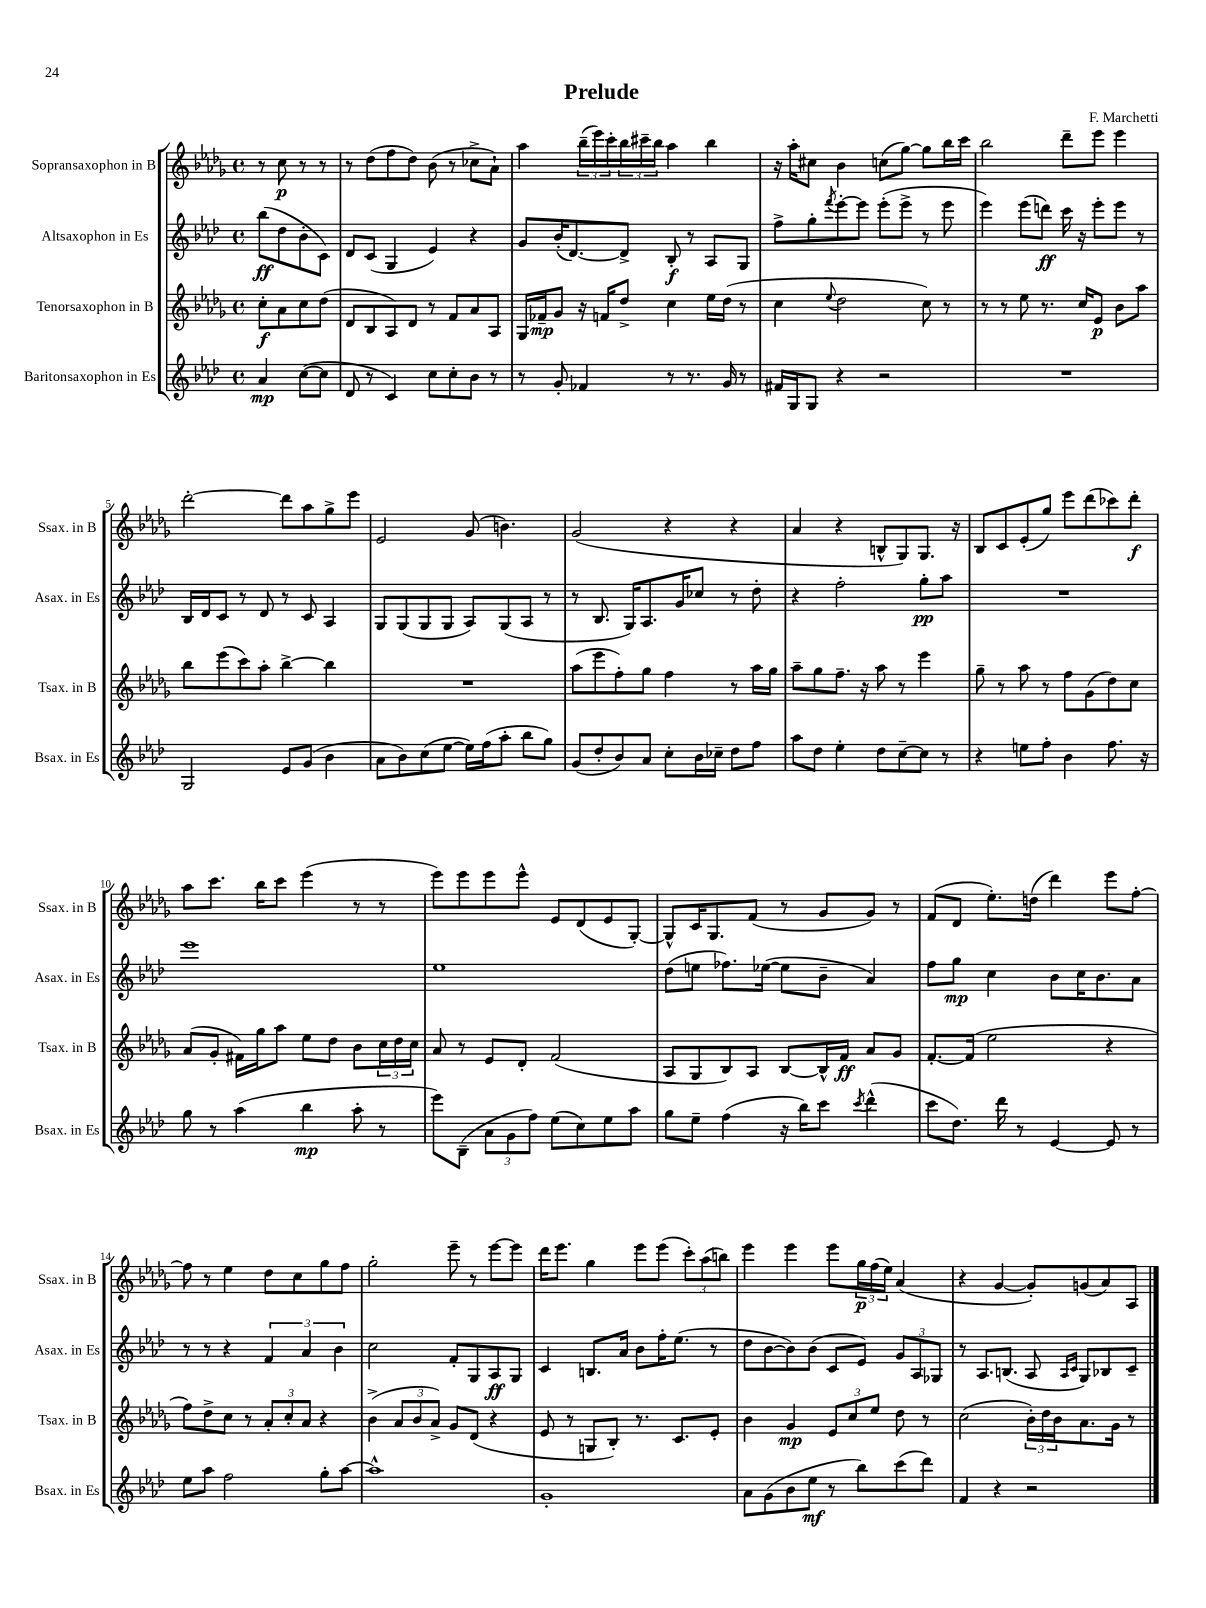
\header { title = "Prelude" composer = "F. Marchetti" }
<<
\new StaffGroup <<
\new Staff = "s0" \with { instrumentName = "Sopransaxophon in B" shortInstrumentName = "Ssax. in B" } {
    \clef treble \key des \major \defaultTimeSignature \time 4/4 \partial 2
    r8 c''8\p r8 r8 |
    r8 des''8( f''8 des''8) bes'8( r8 ces''8-> aes'8-!) |
    aes''4 \tuplet 3/2 { bes''16--( ees'''16) c'''16-. } \tuplet 3/2 { bes''16 cis'''16-- bes''16 } aes''4 bes''4 |
    r16 aes''16-. cis''8 bes'4 c''8( ges''8~) ges''8 bes''16 c'''16 |
    bes''2 des'''8-- ees'''8 ees'''4 |
    des'''2~-. des'''8 aes''8 ges''8-> ees'''8 |
    ees'2 ges'8( b'4.) |
    ges'2( r4 r4 |
    aes'4 r4 b8-^ ges8) ges8. r16 |
    bes8 c'8 ees'8-.( ges''8) ees'''8 des'''8( ces'''8) des'''8-.\f |
    aes''8 c'''8. bes''16 c'''8 ees'''4( r8 r8 |
    ees'''8) ees'''8 ees'''8 ees'''8-^ ees'8 des'8( ees'8 ges8~-.) |
    ges8-^ c'16 ges8. f'8( r8 ges'8 ges'8) r8 |
    f'8( des'8 ees''8.-.) d''16( des'''4) ees'''8 f''8~-. |
    f''8 r8 ees''4 des''8 c''8 ges''8 f''8 |
    ges''2-. ees'''8-- r8 ees'''8~ ees'''8 |
    des'''16 ees'''8. ges''4 ees'''8 ees'''8( \tuplet 3/2 { c'''8-.) aes''8( b''8) } |
    ees'''4 ees'''4 ees'''8 \tuplet 3/2 { ges''16\p f''16( ees''16) } aes'4( |
    r4 ges'4~ ges'8-.) g'8( aes'8) aes8 \bar "|." |
}
\new Staff = "s1" \with { instrumentName = "Altsaxophon in Es" shortInstrumentName = "Asax. in Es" } {
    \clef treble \key aes \major \defaultTimeSignature \time 4/4 \partial 2
    bes''8\ff( des''8 bes'8-. c'8) |
    des'8 c'8( g4 ees'4) r4 |
    g'8 bes'16-.( des'8.~) des'8-> bes8-.\f r8 aes8 g8 |
    f''8-> g''8-. \acciaccatura { f'''8 } ees'''8~-. ees'''8 ees'''8-.( ees'''8-> r8 ees'''8 |
    ees'''4) ees'''8( d'''8\ff) c'''16 r16 ees'''8-. ees'''8 r8 |
    bes16 des'16 c'8 r8 des'8 r8 c'8 aes4 |
    g8 g8( g8 g8 aes8) g8( aes8 r8 |
    r8 bes8. g16) aes8. g'16 ces''8 r8 des''8-. |
    r4 f''2-. g''8-.\pp aes''8 |
    R1 |
    ees'''1 |
    ees''1 |
    des''8( e''8 fes''8.) ees''16~( ees''8 bes'8-- aes'4) |
    f''8 g''8\mp c''4 bes'8 c''16 bes'8. aes'8 |
    r8 r8 r4 \tuplet 3/2 { f'4 aes'4 bes'4 } |
    c''2 f'8-. g8 aes8\ff g8 |
    c'4 b8. aes'16 bes'8 f''16-. ees''8.( r8 |
    des''8 bes'8~ bes'8) bes'8( c'8 ees'8) \tuplet 3/2 { g'8 aes8 ges8 } |
    r8 aes8. b8.( aes8 \grace { aes16 c'16 } g8) bes8 c'8-- \bar "|." |
}
\new Staff = "s2" \with { instrumentName = "Tenorsaxophon in B" shortInstrumentName = "Tsax. in B" } {
    \clef treble \key des \major \defaultTimeSignature \time 4/4 \partial 2
    c''8-.\f aes'8 c''8 des''8( |
    des'8 bes8 aes8) des'8 r8 f'8 aes'8 aes8 |
    ges16 fes'16--\mp ges'8 r16 f'16 des''8-> c''4 ees''16 des''16( r8 |
    c''4 \appoggiatura { ees''8 } des''2 c''8) r8 |
    r8 r8 ees''8 r8. c''16 ees'8\p bes'8 aes''8 |
    bes''8 ees'''8( c'''8) aes''8-. bes''4~-> bes''4 |
    R1 |
    aes''8( ees'''8 f''8-.) ges''8 f''4 r8 aes''16 ges''16 |
    aes''8-- ges''8 f''8.-- r16 aes''8 r8 ees'''4 |
    ges''8-- r8 aes''8 r8 f''8 ges'8( des''8) c''8 |
    aes'8( ges'8-. fis'16) ges''16 aes''8 ees''8 des''8 bes'8 \tuplet 3/2 { c''16 des''16 c''16 } |
    aes'8 r8 ees'8 des'8-. f'2( |
    aes8 ges8 bes8) aes8 bes8~ bes16-^ f'16\ff aes'8 ges'8 |
    f'8.~-. f'16( ees''2 r4 |
    f''8) des''8-> c''8 r8 \tuplet 3/2 { aes'8-. c''8-. aes'8 } r4 |
    bes'4->( \tuplet 3/2 { aes'8 bes'8 aes'8->) } ges'8 des'8( r4 |
    ees'8 r8 g8 bes8-.) r8. c'8. ees'8-. |
    bes'4 ges'4\mp \tuplet 3/2 { ees'8 c''8 ees''8 } des''8 r8 |
    c''2( \tuplet 3/2 { bes'16-.) des''16 bes'16 } aes'8. ges'16 r8 \bar "|." |
}
\new Staff = "s3" \with { instrumentName = "Baritonsaxophon in Es" shortInstrumentName = "Bsax. in Es" } {
    \clef treble \key aes \major \defaultTimeSignature \time 4/4 \partial 2
    aes'4\mp c''8~( c''8 |
    des'8 r8 c'4) c''8 c''8-. bes'8 r8 |
    r8 g'8-. fes'4 r8 r8. g'16 r8 |
    fis'16 g16 g8 r4 r2 |
    R1 |
    g2 ees'8 g'8( bes'4 |
    aes'8 bes'8) c''8( ees''8~ ees''16) f''16( aes''8-. bes''8 g''8) |
    g'8( des''8-. bes'8) aes'8 c''8-. bes'16 ces''16-- des''8 f''8 |
    aes''8 des''8 ees''4-. des''8 c''8~-- c''8 r8 |
    r4 e''8 f''8-. bes'4 f''8. r16 |
    g''8 r8 aes''4( bes''4\mp aes''8-. r8 |
    ees'''8) bes8--( \tuplet 3/2 { aes'8 g'8 f''8) } ees''8( c''8) ees''8 aes''8 |
    g''8 ees''8-- f''4( r16 bes''16) c'''8 \acciaccatura { c'''8 } des'''4-^( |
    c'''8 des''8.) des'''16 r8 ees'4~ ees'8 r8 |
    ees''8 aes''8 f''2 g''8-. aes''8~ |
    aes''1-^ |
    g'1-. |
    aes'8 g'8( bes'8 ees''8\mf r8 bes''8) c'''8( des'''8) |
    f'4 r4 r2 \bar "|." |
}
>>
>>
